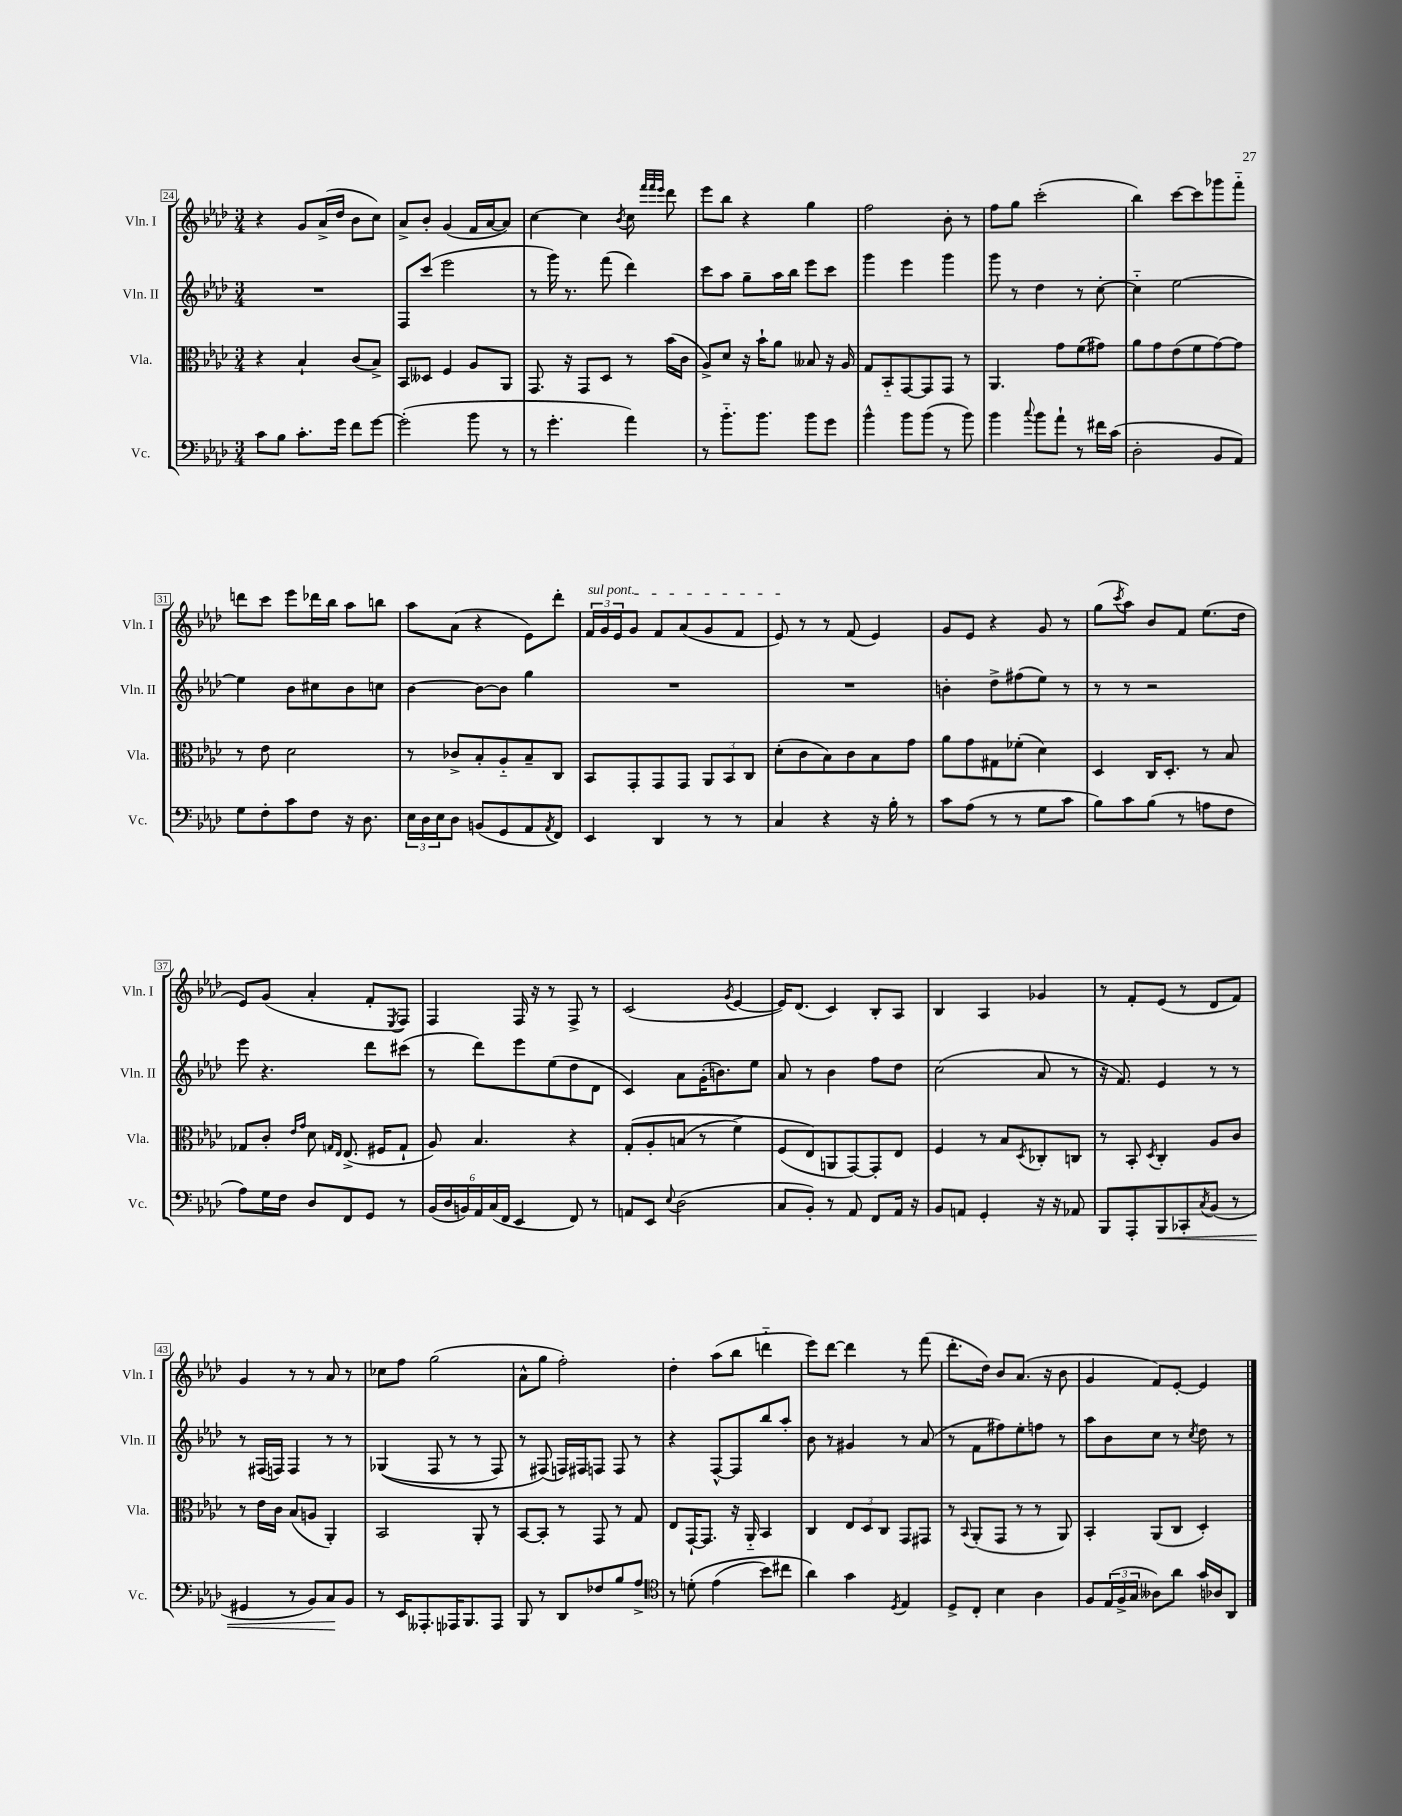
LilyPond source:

<<
\new StaffGroup <<
\new Staff = "s0" \with { instrumentName = "Vln. I" shortInstrumentName = "Vln. I" } {
    \clef treble \key aes \major \numericTimeSignature \time 3/4
    r4 g'8 aes'16->( des''16 bes'8 c''8) |
    aes'8-> bes'8-. g'4( f'16 aes'16~ aes'8) |
    c''4~ c''4 \acciaccatura { bes'8 } c''8 \grace { f'''32 f'''32 ees'''32 } des'''8 |
    ees'''8 bes''8 r4 g''4 |
    f''2 bes'8-. r8 |
    f''8 g''8 c'''2-.( |
    bes''4) c'''8~ c'''8 ges'''8 f'''8-_ |
    d'''8 c'''8 ees'''8 des'''16 bes''16 aes''8 b''8 |
    aes''8 aes'8( r4 ees'8) des'''8-. |
    \tuplet 3/2 { \once \override TextSpanner.bound-details.left.text = \markup { \italic "sul pont." } f'16\startTextSpan g'16 ees'16 } g'8 f'8 aes'8( g'8 f'8 |
    ees'8\stopTextSpan) r8 r8 f'8( ees'4) |
    g'8 ees'8 r4 g'8 r8 |
    g''8( \acciaccatura { c'''8 } aes''8) bes'8 f'8 ees''8.( des''16 |
    ees'8) g'8( aes'4-. f'8-. \acciaccatura { ees8 } f8) |
    f4 f16 r16 r8 f8-> r8 |
    c'2( \acciaccatura { g'8 } ees'4~ |
    ees'16) des'8.( c'4) bes8-. aes8 |
    bes4 aes4 ges'4 |
    r8 f'8-. ees'8( r8 des'8 f'8) |
    g'4 r8 r8 aes'8 r8 |
    ces''8 f''8 g''2( |
    aes'8-^ g''8 f''2-.) |
    des''4-. aes''8( bes''8 d'''4-_ |
    ees'''8) des'''8~ des'''4 r8 f'''8( |
    des'''8.-. des''16) bes'8 aes'8.( r16 bes'8 |
    g'4 f'8) ees'8~-. ees'4 \bar "|." |
}
\new Staff = "s1" \with { instrumentName = "Vln. II" shortInstrumentName = "Vln. II" } {
    \clef treble \key aes \major \numericTimeSignature \time 3/4
    R2. |
    f8 c'''8( ees'''2 |
    r8 g'''16) r8. f'''8( des'''4) |
    c'''8 aes''8 g''8-- aes''16 bes''16 ees'''8 c'''8 |
    g'''4 ees'''4 g'''4 |
    g'''8 r8 des''4 r8 c''8~-. |
    c''4-_ ees''2~ |
    ees''4 bes'8 cis''8 bes'8 c''8 |
    bes'4~ bes'8~ bes'8 g''4 |
    R2. |
    R2. |
    b'4-. des''8-> fis''8( ees''8) r8 |
    r8 r8 r2 |
    ees'''8 r4. des'''8 cis'''8( |
    r8 des'''8) ees'''8 ees''8( des''8 des'8 |
    c'4) aes'8 g'16-.( b'8.) ees''8 |
    aes'8 r8 bes'4 f''8 des''8 |
    c''2( aes'8 r8 |
    r16 f'8.) ees'4 r8 r8 |
    r8 fis16( f16) f4 r8 r8 |
    ges4(\( f8 r8 r8 f8) |
    r8 fis8(\) f16) fis16 f8 f8 r8 |
    r4 f8~-^ f8 bes''8 aes''8-. |
    bes'8 r8 gis'4 r8 aes'8( |
    r8 f'8 fis''8) ees''8-. f''8 r8 |
    aes''8 bes'8 c''8 r8 \acciaccatura { c''8 } des''8 r8 \bar "|." |
}
\new Staff = "s2" \with { instrumentName = "Vla." shortInstrumentName = "Vla." } {
    \clef alto \key aes \major \numericTimeSignature \time 3/4
    r4 bes4-! c'8( bes8->) |
    bes,8 deses8 f4 aes8 aes,8 |
    g,8. r16 g,8 des8 r8 bes'16( c'16 |
    aes8->) des'8 r16 bes'16-! aes'8 beses8 r16 aes16 |
    g8 bes,8-_ g,8~ g,8 g,8 r8 |
    aes,4. g'8 f'8( gis'8) |
    aes'8 g'8 ees'8( f'8 g'8~) g'8 |
    r8 ees'8 des'2 |
    r8 ces'8-> bes8-. aes8-_ bes8-- c8 |
    bes,8 g,8-. g,8 g,8 \tuplet 3/2 { aes,8 bes,8 c8 } |
    des'8-.( c'8 bes8) c'8 bes8 g'8 |
    aes'8 g'8 gis8 fes'8-.( des'4) |
    des4 c16 des8.-. r8 bes8 |
    ges8 c'8-. \grace { ees'16 g'16 } des'8 \grace { g16 ees16 } ees8.->( fis16 g8-! |
    aes8) bes4. r4 |
    g8-.\( aes8-. b8( r8 f'4->) |
    f8( ees8\) a,8 g,8~) g,8-. ees8 |
    f4 r8 bes8 \acciaccatura { des8 } ces8-. c8 |
    r8 bes,8-. \acciaccatura { des8 } c4-. aes8 c'8 |
    r8 ees'16 c'16 bes8( a8 aes,4-.) |
    bes,2 aes,8-. r8 |
    bes,8~ bes,8-. r8 g,8 r8 g8 |
    ees8 g,16~-! g,8. r16 aes,16-_ bes,4 |
    c4 \tuplet 3/2 { ees8 des8 c8 } g,8 gis,8 |
    r8 \appoggiatura { bes,8 } aes,8-.( g,8 r8 r8 aes,8) |
    bes,4-. aes,8( c8 des4-.) \bar "|." |
}
\new Staff = "s3" \with { instrumentName = "Vc." shortInstrumentName = "Vc." } {
    \clef bass \key aes \major \numericTimeSignature \time 3/4
    c'8 bes8 c'8.-. g'16 f'8 g'8~ |
    g'2-.( bes'8 r8 |
    r8 g'4.-. aes'4) |
    r8 bes'8.-_ bes'8. bes'8 g'8 |
    bes'4-^ bes'8 bes'8( r8 bes'8) |
    bes'4 \appoggiatura { c''8 } bes'8 aes'8-! r8 fis'16 c'16( |
    des2-. bes,8 aes,8) |
    g8 f8-. c'8 f8 r16 des8. |
    \tuplet 3/2 { ees16 des16 ees16 } des8 b,8( g,8 aes,8 \acciaccatura { aes,8 } f,8) |
    ees,4 des,4 r8 r8 |
    c4 r4 r16 bes16-. r8 |
    c'8 aes8( r8 r8 g8 c'8 |
    bes8) c'8 bes8( r8 a8 f8 |
    aes8) g16 f16 des8 f,8 g,8 r8 |
    \tuplet 6/4 { bes,16( des16 b,16) aes,16 c16( f,16 } ees,4 f,8) r8 |
    a,8 ees,8 \appoggiatura { ees8 } des2( |
    c8 bes,8-.) r8 aes,8 f,8 aes,16 r16 |
    bes,8 a,8 g,4-. r16 r16 aes,8 |
    bes,,8 aes,,8-. bes,,8\< ces,8-. \acciaccatura { c8 } bes,8( r8 |
    gis,4 r8 bes,8) c8\! bes,8 |
    r8 ees,16 aeses,,8.-. aes,,16 bes,,8. aes,,8 |
    bes,,8 r8 des,8 fes8 bes8 aes8-> |
    \clef tenor r8 d'8-.\( ees'4( bes'8) cis''8 |
    aes'4\) g'4 \acciaccatura { des8 } ees4 |
    des8-> c8-. bes4 aes4 |
    f8 \tuplet 3/2 { ees16( f16-> g16 } aeses8) aes'8 g'16 aes16 aes,8 \bar "|." |
}
>>
>>
\layout { \context { \Score currentBarNumber = #24 \override BarNumber.stencil = #(make-stencil-boxer 0.1 0.3 ly:text-interface::print) } }
